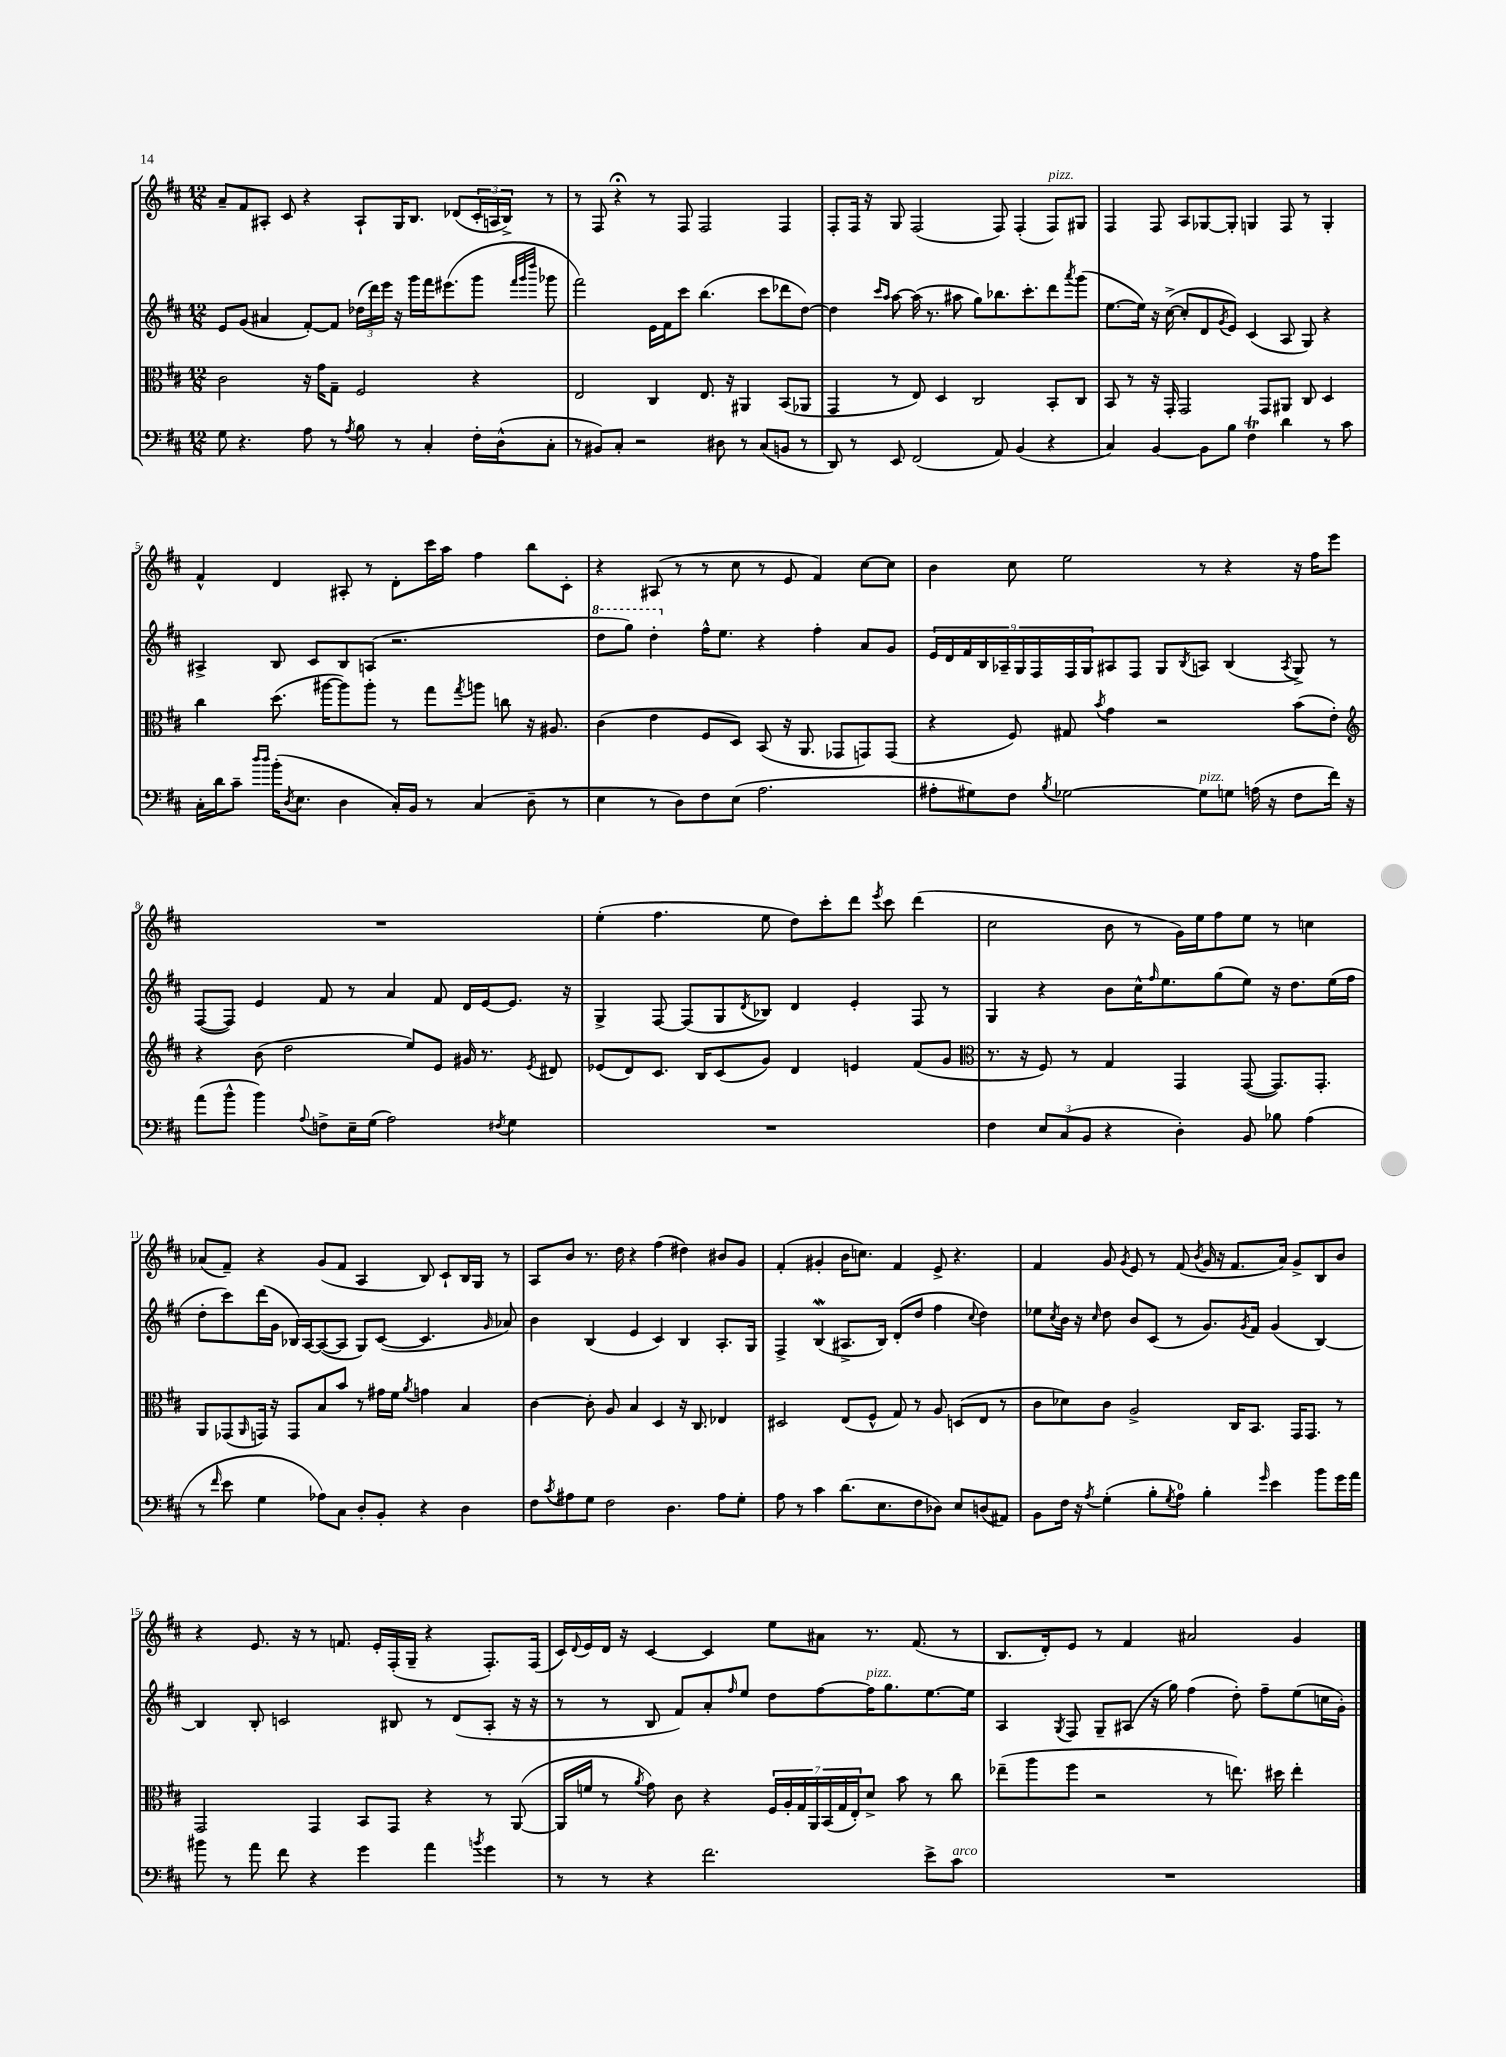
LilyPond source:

<<
\new StaffGroup <<
\new Staff = "s0" {
    \clef treble \key d \major \numericTimeSignature \time 12/8
    a'8-- fis'8 ais8-. cis'8 r4 ais8-! g16 b8. des'8( \tuplet 3/2 { cis'16-. a16 b16->) } r8 |
    r8 fis8 r4\fermata r8 fis8 fis2 fis4 |
    fis8-. fis16 r16 g8 fis2( fis8) fis4-.( fis8^\markup { \italic "pizz." }) gis8 |
    fis4 fis8 a8 ges8~ ges8-. g4 fis8 r8 g4-. |
    fis'4-^ d'4 ais8-. r8 d'8-. cis'''16 a''16 fis''4 b''8 cis'8-. |
    r4 ais8( r8 r8 cis''8 r8 e'8 fis'4) cis''8~ cis''8 |
    b'4 cis''8 e''2 r8 r4 r16 fis''16 e'''8 |
    R1. |
    e''4-.( fis''4. e''8 d''8) cis'''8-. d'''8 \acciaccatura { e'''8 } cis'''8 d'''4( |
    cis''2 b'8 r8 g'16) e''16 fis''8 e''8 r8 c''4 |
    aes'8( fis'8--) r4 g'8( fis'8 a4 b8) cis'8-! b16 g16 r8 |
    a8 b'8 r8. d''16 r4 fis''4( dis''4) bis'8 g'8 |
    fis'4-.( gis'4-. b'16 c''8.) fis'4 e'8-> r4. |
    fis'4 g'8 \acciaccatura { g'8 } e'8 r8 fis'8( \acciaccatura { b'8 } g'16 r16 fis'8. a'16) g'8-> b8 b'8 |
    r4 e'8. r16 r8 f'8. e'16-. fis16-.( g16-- r4 fis8.-.) fis16( |
    cis'16) \appoggiatura { d'8 } e'16 d'16 r16 cis'4~ cis'4 e''8 ais'8 r8. fis'8.( r8 |
    b8. d'16-.) e'8 r8 fis'4 ais'2 g'4 \bar "|." |
}
\new Staff = "s1" {
    \clef treble \key d \major \numericTimeSignature \time 12/8
    e'8 g'8( ais'4 fis'8~-.) fis'8 \tuplet 3/2 { des''16( d'''16) e'''16 } r16 g'''16 fis'''16 eis'''8.( g'''8 \grace { fis'''32 g'''32 d''''32 } ges'''8 |
    fis'''2) e'16 fis'16 cis'''8 b''4.( cis'''8 des'''8 d''8~) |
    d''4 \grace { cis'''16 a''16 } a''8~ a''16( r8. ais''8 g''8) bes''8. cis'''8.-. d'''8 \acciaccatura { a'''8 } g'''8( |
    e''8.~ e''16) r16 cis''16~->( cis''8-. d'8 \acciaccatura { g'8 } e'8) cis'4( a8 g8) r4 |
    ais4-> b8 cis'8 b8 a8( r2. |
    \ottava #1 d'''8 g'''8) d'''4-. \ottava #0 fis''16-^ e''8. r4 fis''4-. a'8 g'8 |
    \tuplet 9/8 { e'16 d'16 fis'16 b16 aes16-- g16 fis16 fis16 g16 } ais8 fis8 g8 \acciaccatura { b8 } a8 b4( \acciaccatura { a8 } g8->) r8 |
    fis8~( fis8) e'4 fis'8 r8 a'4 fis'8 d'16 e'16~ e'8. r16 |
    g4-> fis8~ fis8( g8 \acciaccatura { d'8 } bes8) d'4 e'4-. fis8 r8 |
    g4 r4 b'8 cis''16-^ \grace { fis''16 } e''8. g''8( e''8) r16 d''8. e''16( fis''16 |
    d''8-. cis'''8) d'''16( g'16 bes16) a16~ a8~( a8 g8) cis'8~( cis'4. \grace { g'16 } aes'8) |
    b'4 b4( e'4 cis'4) b4 a8.-. g16 |
    fis4-> b4\mordent( ais8.-> b16) d'8-.( d''8 fis''4 \appoggiatura { cis''8 } d''4) |
    ees''8 \acciaccatura { cis''8 } b'16 r16 \grace { cis''16 } d''8 b'8 cis'8( r8 g'8.) \acciaccatura { g'8 } fis'16 g'4( b4~) |
    b4 b8-. c'2 bis8 r8 d'8( a8-. r16 r16 |
    r8 r8 b8 fis'8) a'8-. \grace { fis''16 } e''8 d''8 fis''8~ fis''16^\markup { \italic "pizz." } g''8. e''8.~ e''16 |
    a4 \acciaccatura { g8 } fis8 g8-- ais8( r16 g''16) fis''4( d''8-.) fis''8-- e''8( c''16 g'16-.) \bar "|." |
}
\new Staff = "s2" {
    \clef alto \key d \major \numericTimeSignature \time 12/8
    cis'2 r16 g'16 g8-- fis2 r4 |
    e2 cis4 e8. r16 ais,4 b,8( aes,8 |
    g,4 r8 e8) d4 cis2 b,8-. cis8 |
    b,8 r8 r16 g,16-. g,2 g,8 ais,8 cis8 d4 |
    cis''4 d''8.( ais''16~ ais''8) ais''8-. r8 g''8 \acciaccatura { g''8 } a''8 c''8 r16 ais8. |
    cis'4( e'4 fis8 d8) b,8( r16 a,8. ges,8 g,8) g,8( |
    r4 fis8) gis8 \acciaccatura { b'8 } g'4 r2 b'8( e'8-.) |
    \clef treble r4 b'8( d''2 e''8) e'8 gis'16 r8. \acciaccatura { e'8 } dis'8 |
    ees'8( d'8) cis'8. b16 cis'8( g'8) d'4 e'4 fis'8( g'8 |
    \clef alto r8. r16 fis8) r8 g4 g,4 g,8~( g,8.) g,8.-. |
    a,8 ges,8( \grace { a,16 } g,16) r16 g,8 b8 b'8 r8 gis'16 fis'16 \acciaccatura { a'8 } g'4 b4 |
    cis'4~ cis'8-. a8 b4 d4 r16 cis8. ees4 |
    dis2 e8( fis8-^ g8) r8 a8 d8( e8 r8 |
    cis'8 des'8) cis'8 a2-> cis16 b,8. g,16 g,8. r8 |
    g,2 g,4 b,8 g,8 r4 r8 a,8~( |
    a,16 f'16 r8 \acciaccatura { a'8 } g'8) cis'8 r4 \tuplet 7/4 { fis16 a16-. g16 a,16 b,16( g16 e16-.) } d'8-> b'8 r8 cis''8 |
    ees''8--( a''8 fis''8 r2 r8 e''8.) dis''16 e''4-. \bar "|." |
}
\new Staff = "s3" {
    \clef bass \key d \major \numericTimeSignature \time 12/8
    g8 r4. a8 r8 \acciaccatura { a8 } b8 r8 cis4-. fis16-. d16-^( cis8-. |
    r8 bis,8) cis8-. r2 dis8 r8 cis8( b,8 r8 |
    d,8) r8 e,8 fis,2( a,8) b,4( r4 |
    cis4) b,4~ b,8 b8 fis4\trill d'4 r8 cis'8 |
    cis16-. d'16 cis'8-- \grace { d''16 d''16 } b'16-.( \acciaccatura { d8 } e8. d4 cis16-.) b,16 r8 cis4( d8-- r8 |
    e4 r8 d8) fis8 e8( a2. |
    ais8-. gis8) fis8 \acciaccatura { b8 } ges2~ ges8^\markup { \italic "pizz." } g8 a16( r16 fis8 fis'16) r16 |
    a'8( b'8-^ b'4) \appoggiatura { a8 } f8-> e16-- g16( a2) \acciaccatura { fis8 } g4 |
    R1. |
    fis4 \tuplet 3/2 { e8 cis8( b,8 } r4 d4-.) b,8 bes8 a4( |
    r8 \grace { fis'16 } e'8 g4 aes8) cis8 d8-. b,8-. r4 d4 |
    fis8 \acciaccatura { cis'8 } ais8 g8 fis2 d4. ais8 g8-. |
    a8 r8 cis'4 d'8.( e8. fis8 des8) e8 d8( ais,8) |
    b,8 fis16 r16 \acciaccatura { a8 } g4-.( b8-. \acciaccatura { g8 } a8-0) b4-. \grace { g'16 } e'4 b'8 g'16 a'16 |
    bis'8 r8 a'8 fis'8 r4 g'4 a'4 \acciaccatura { b'8 } g'4 |
    r8 r8 r4 fis'2. e'8-> cis'8^\markup { \italic "arco" } |
    R1. \bar "|." |
}
>>
>>
